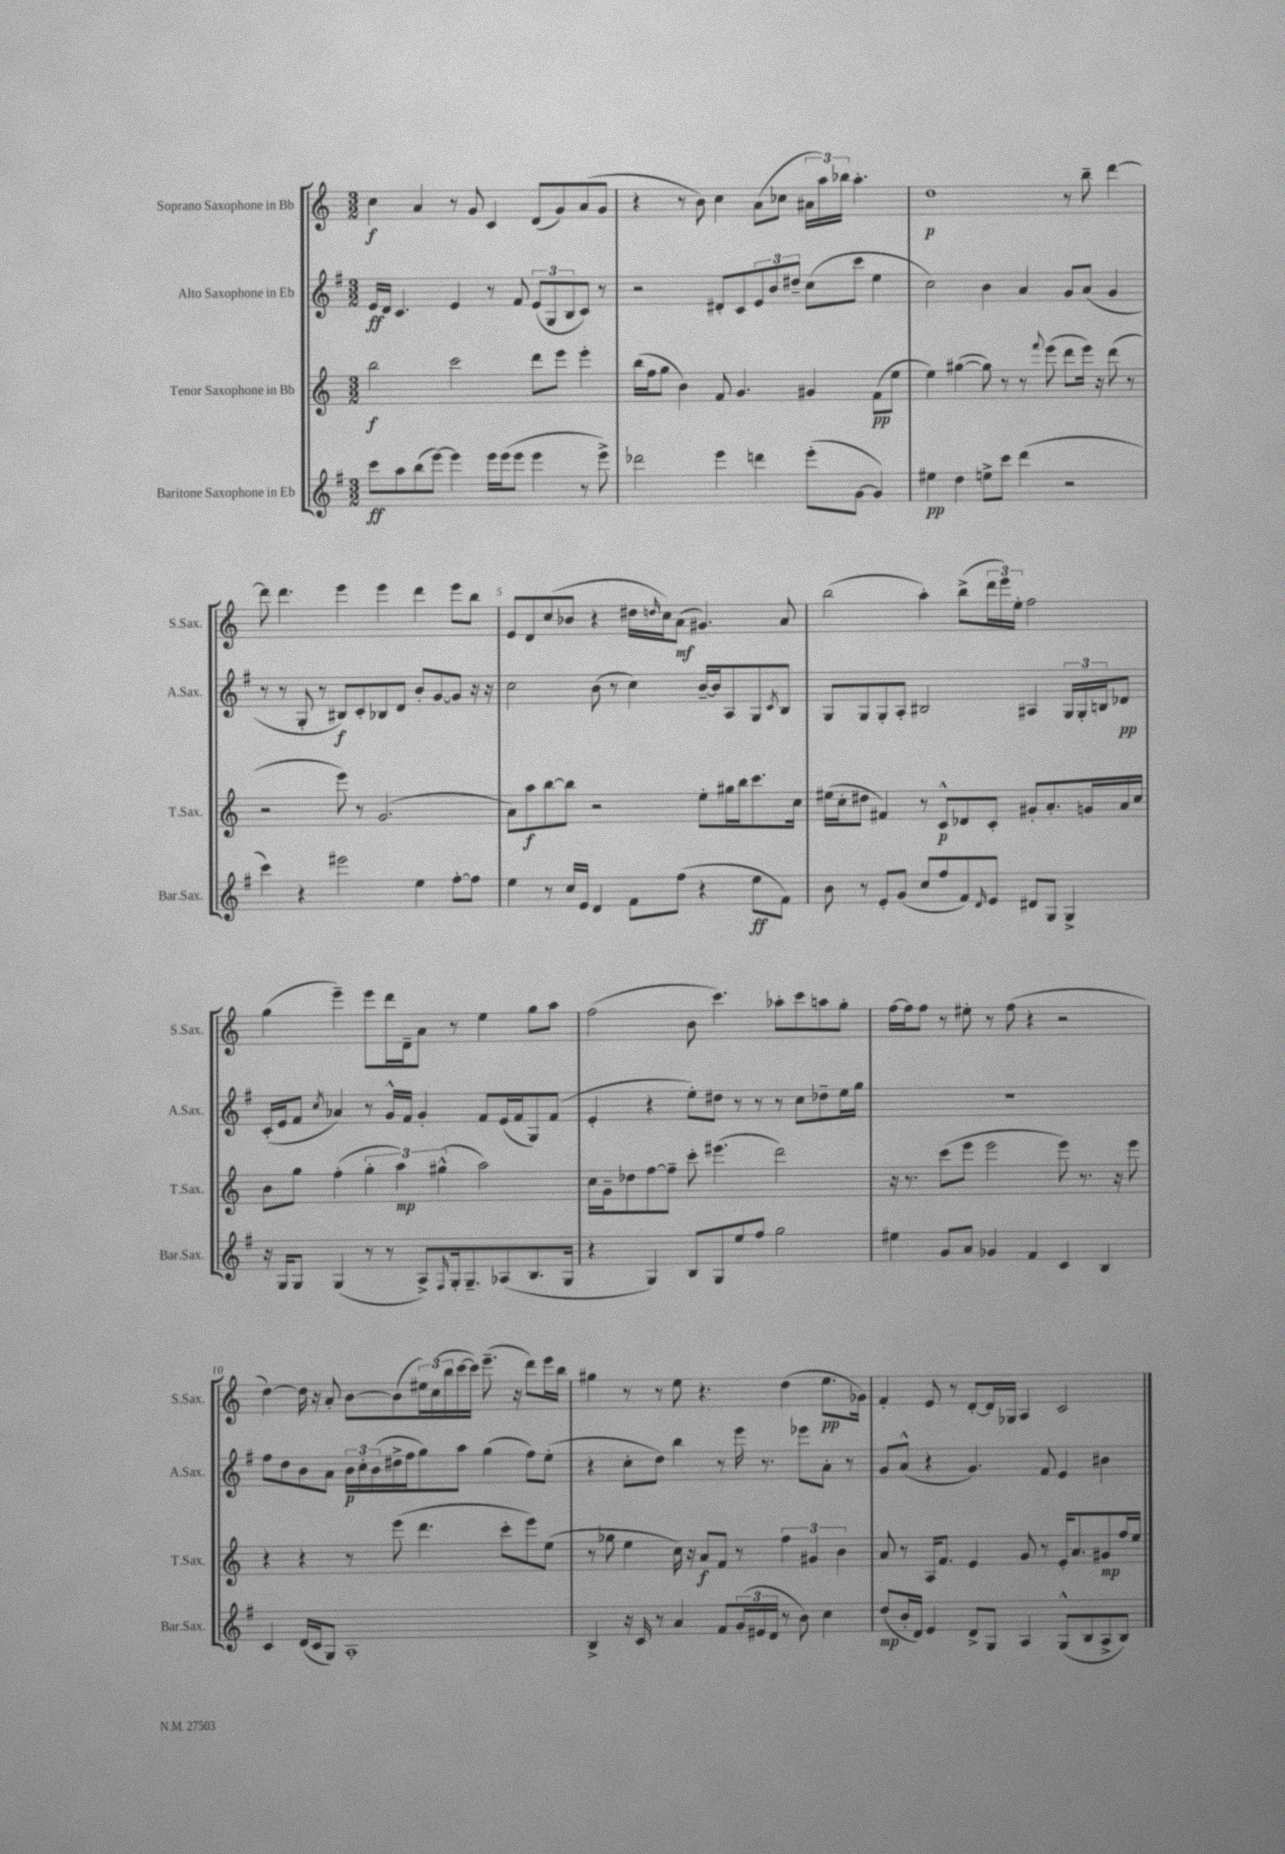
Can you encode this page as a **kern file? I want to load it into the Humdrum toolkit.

**kern	**kern	**kern	**kern
*staff4	*staff3	*staff2	*staff1
*clefG2	*clefG2	*clefG2	*clefG2
*k[f#]	*k[]	*k[f#]	*k[]
*M3/2	*M3/2	*M3/2	*M3/2
8ccc	2bb	16e	4cc
.	.	16d	.
8aa	.	4.c	.
(8bb	.	.	4a
[8eee)	.	.	.
4eee]	2ccc	4e	8r
.	.	.	8g
16eee	.	8r	4c
(16eee	.	.	.
8eee	.	8f#	.
4eee	8ddd	(12e	(8d
.	.	12G	.
.	8eee	.	8g)
.	.	12B	.
8r	4eee'	8c)	(8a
8eee^)	.	8r	8g
=	=	=	=
2ddd-	(16bb	2r	4r
.	16ff	.	.
.	8gg	.	.
.	4b)	.	8r
.	.	.	8b)
4eee	8f	8d#'	4cc
.	4.g	8c	.
4ddd	.	12e	(8a
.	.	12b	.
.	.	.	8cc-
.	.	12dd#~	.
(8eee'	4g#	(8cc	24a#
.	.	.	24aa)
.	.	.	24bb-
[8g	.	8ccc	4.aa'
4g])	(8f	4ee	.
.	8ee	.	.
=	=	=	=
4ee#	4ee)	2cc)	1dd
4dd	([4gg#	.	.
8ee^	8gg#])	4b	.
8ccc	8r	.	.
(4ddd	8r	4a	.
.	8qqfff	.	.
.	(8eee	.	.
2r	8ddd	8g	8r
.	16eee)	(8a	8bb~
.	16r	.	.
.	(8ddd	4g	[4ddd
.	8r	.	.
=	=	=	=
4ccc)	2r	8r	8ddd]
.	.	8r	4.ddd
4r	.	8G'	.
.	.	8r	.
2eee#	8eee)	8B#)	4eee
.	8r	8c'	.
.	(2.g	8B-	4eee
.	.	8d	.
4ee	.	8b'	4ddd
.	.	[8g	.
[8ff#'	.	8g]	8eee
8ff#]	.	16r	8bb
.	.	16r	.
=	=	=	=
4ee	8a)	2cc	8e
.	8aa	.	8d
8r	[8bb	.	(8cc
16cc	8bb]	.	8b-
16e	.	.	.
4d	2r	(8b	4r
.	.	8r	.
8f#	.	4cc)	16dd#
.	.	.	16qqdd
.	.	.	16cc)
(8ff#	.	.	(8a
4r	8ee'	[16b~	4.g#)
.	.	16b]	.
.	16gg#	8A	.
.	16bb	.	.
8ee	8.ccc	8G	.
.	.	8qc	.
8f#)	.	8B	8a
.	16cc	.	.
=	=	=	=
8b	(16ee#	8G	(2bb
.	16cc'	.	.
8r	8dd#	8G	.
8e'	4f#)	8G'	.
(8g	.	8A'	.
8cc	8r	2B#	4aa')
8ff#	8c^^	.	.
8f#)	8d-	.	(8bb^
16qqd	.	.	.
8e	8c'	.	24ddd
.	.	.	24eee)
.	.	.	24ee'
8d#	8g#'	4A#	2ff
8G	8.a'	.	.
4G^	.	24G	.
.	.	24G'	.
.	16g	.	.
.	.	24B	.
.	16a	8d-	.
.	16cc	.	.
=	=	=	=
16r	8b	(16c'	(4gg
16G	.	16e	.
8G	8gg	8f#	.
.	.	8qcc	.
(4G	(4ff'	4a-)	4eee~)
8r	6gg'	8r	8eee
8r	.	16g^^	16ddd
.	6aa)	.	.
.	.	16f#	16d~
8A^)	.	4g'	8a
.	(6gg#^^	.	.
16qqF#	.	.	.
16G'	.	.	8r
8.G~	.	.	.
.	2aa)	8f#	4ee
(8A-	.	(16e	.
.	.	16f#	.
8.B	.	8G)	8gg
.	.	(8f#	8aa
16G	.	.	.
=	=	=	=
4r	16cc	4e'	(2ff
.	16g~	.	.
.	8dd-	.	.
4G)	[8ff	4r	.
.	8ff~]	.	.
8B	8ccc'	8ee')	8b
8G	(4.eee#	8dd#	4.ccc)
8ee	.	8r	.
8ff#	.	8r	.
2gg	2ddd)	8r	8aa-'
.	.	8cc	8ccc
.	.	8dd-~	8aa
.	.	16ee	8gg'
.	.	16gg	.
=	=	=	=
4ee#	16r	1.r	[16ff
.	8.r	.	16ff]
.	.	.	8ff
8g	(8ccc	.	8r
8a	8eee	.	8ee#'
4g-	2eee	.	8r
.	.	.	(8ff
4f#	.	.	4r
4c	8eee)	.	2r
.	8.r	.	.
4B	.	.	.
.	16r	.	.
.	8eee	.	.
=	=	=	=
4c	4r	8ff#	[4dd)
.	.	8dd	.
(16d	4r	8b	16dd]
16c	.	.	16r
8G)	.	8a	8a'
1A'	8r	24b	[8b
.	.	24cc'	.
.	.	(24b	.
.	(8eee	16dd#^	(8b]
.	.	16ff#	.
.	4.ddd	8gg)	24ee#)
.	.	.	(24cc
.	.	.	24bb
.	.	8aa	[16ccc
.	.	.	16ccc])
.	.	(4gg	(8.eee~
.	8ccc'	.	.
.	.	.	16r
.	8eee)	8ff#)	8ddd)
.	(8ee	(8ee'	16eee
.	.	.	16bb
=	=	=	=
4B^	8r	4r	4gg#
.	8gg-	.	.
16r	4ee	8cc'	8r
16c	.	.	.
8r	.	8dd)	8r
4a	16cc)	4bb	8ee
.	16r	.	.
.	8a	.	4.r
8f#	8f	8r	.
(24g	8r	16eee	.
24e#	.	.	.
.	.	8.r	.
24d	.	.	.
8r	6ff	.	(4dd
8b)	.	8eee-	.
.	6g#	.	.
4cc	.	8a'	8.ee
.	6b	.	.
.	.	8r	.
.	.	.	16g-)
=	=	=	=
(8dd	8a	8g	4f'
16b'	8r	(8a^^	.
16d)	.	.	.
4e	16A	4r	8e
.	8.f	.	.
.	.	.	8r
8d^	4e	4.g)	[8d'
8G	.	.	16d]
.	.	.	16G-
4A	8g	.	4A
.	8r	8f#	.
(8G^^	16e'	4e	2c
.	8.a	.	.
8B	.	.	.
8A^	8g#	4b#	.
8B)	16ff	.	.
.	16ee	.	.
==	==	==	==
*-	*-	*-	*-
